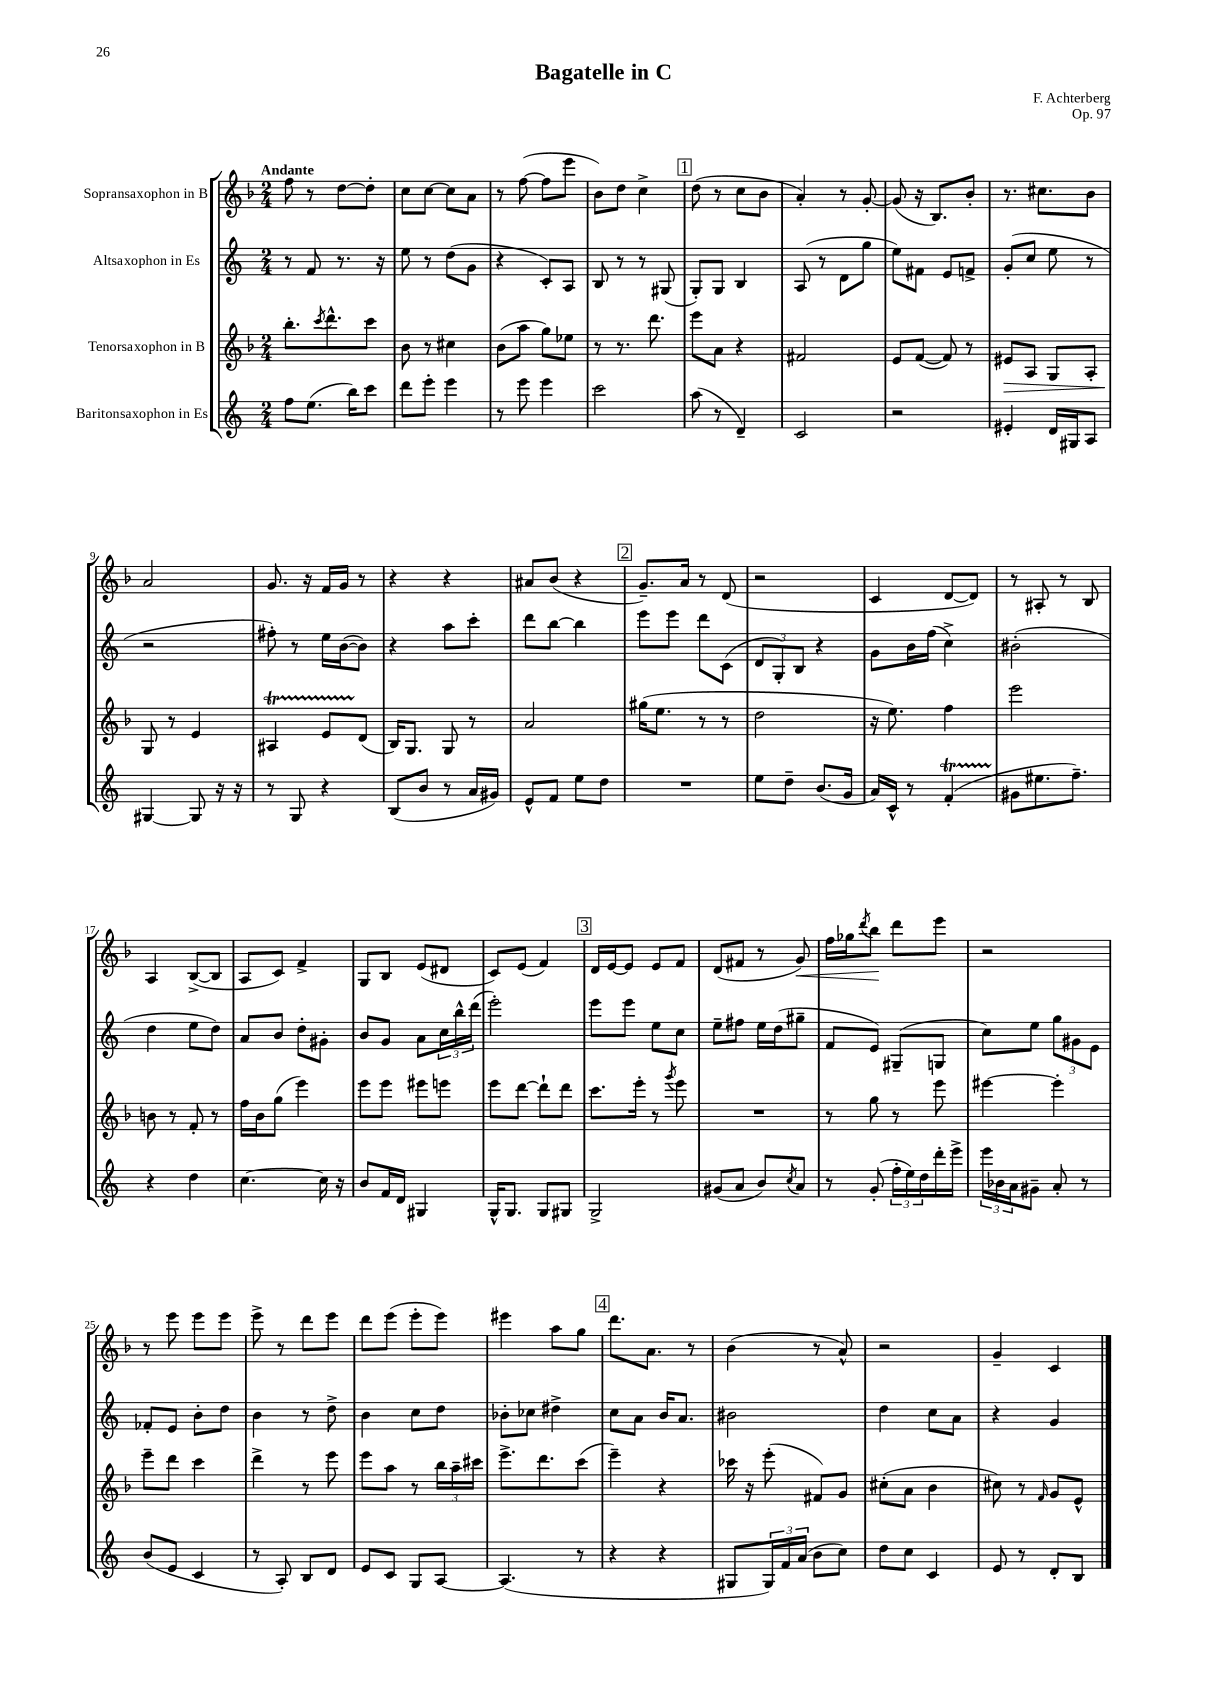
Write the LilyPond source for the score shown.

\header { title = "Bagatelle in C" composer = "F. Achterberg" opus = "Op. 97" }
<<
\new StaffGroup <<
\new Staff = "s0" \with { instrumentName = "Sopransaxophon in B" } {
    \clef treble \key f \major \numericTimeSignature \time 2/4 \tempo "Andante"
    f''8 r8 d''8~ d''8-. |
    c''8 c''8~ c''8 a'8 |
    r8 f''8~( f''8 e'''8 |
    bes'8) d''8 c''4-> |
    \mark \markup { \box "1" } d''8( r8 c''8 bes'8 |
    a'4-.) r8 g'8~-. |
    g'8( r16 bes8.) bes'8-. |
    r8. cis''8. bes'8 |
    a'2 |
    g'8. r16 f'16 g'16 r8 |
    r4 r4 |
    ais'8 bes'8( r4 |
    \mark \markup { \box "2" } g'8.--) a'16 r8 d'8( |
    r2 |
    c'4 d'8~ d'8) |
    r8 ais8-. r8 bes8 |
    a4 bes8~->( bes8 |
    a8 c'8) f'4-> |
    g8 bes8 e'8( dis'8 |
    c'8) e'8( f'4) |
    \mark \markup { \box "3" } d'16 e'16~ e'8 e'8 f'8 |
    d'8( fis'8 r8 g'8\<) |
    f''16 ges''16 \acciaccatura { d'''8 } bes''8\! d'''8 e'''8 |
    r2 |
    r8 e'''8 e'''8 e'''8 |
    e'''8-> r8 d'''8 e'''8 |
    d'''8 e'''8( e'''8-. e'''8) |
    eis'''4 a''8 g''8 |
    \mark \markup { \box "4" } d'''8. a'8. r8 |
    bes'4( r8 a'8-^) |
    r2 |
    g'4-- c'4 \bar "|." |
}
\new Staff = "s1" \with { instrumentName = "Altsaxophon in Es" } {
    \clef treble \key c \major \numericTimeSignature \time 2/4
    r8 f'8 r8. r16 |
    e''8 r8 d''8( g'8 |
    r4 c'8-.) a8 |
    b8 r8 r8 gis8( |
    \mark \markup { \box "1" } g8-.) g8 b4 |
    a8( r8 d'8 g''8 |
    e''8) fis'8 e'8 f'8-> |
    g'8-.( c''8 e''8 r8 |
    r2 |
    fis''8-.) r8 e''16 b'16~( b'8) |
    r4 a''8 c'''8-. |
    d'''8 b''8~ b''4 |
    \mark \markup { \box "2" } e'''8 e'''8 d'''8 c'8( |
    \tuplet 3/2 { d'8 g8-.) b8 } r4 |
    g'8 b'16 f''16( c''4->) |
    bis'2-.( |
    d''4 e''8 d''8) |
    a'8 b'8 d''8-. gis'8-. |
    b'8 g'8 a'8 \tuplet 3/2 { c''16 b''16-^ d'''16( } |
    e'''2-.) |
    \mark \markup { \box "3" } e'''8 e'''8 e''8 c''8 |
    e''8-- fis''8 e''16 d''16( gis''8-- |
    f'8 e'8) gis8--( g8 |
    c''8) e''8 \tuplet 3/2 { g''8 gis'8 e'8 } |
    fes'8-. e'8 b'8-. d''8 |
    b'4 r8 d''8-> |
    b'4 c''8 d''8 |
    bes'8-. ces''8 dis''4-> |
    \mark \markup { \box "4" } c''8 a'8 b'16 a'8. |
    bis'2 |
    d''4 c''8 a'8 |
    r4 g'4 \bar "|." |
}
\new Staff = "s2" \with { instrumentName = "Tenorsaxophon in B" } {
    \clef treble \key f \major \numericTimeSignature \time 2/4
    bes''8.-. \acciaccatura { c'''8 } d'''8.-^ c'''8 |
    bes'8 r8 cis''4 |
    bes'8( a''8 g''8) ees''8 |
    r8 r8. d'''8. |
    \mark \markup { \box "1" } e'''8 a'8 r4 |
    fis'2 |
    e'8 f'8~( f'8) r8 |
    eis'8\> a8 g8 a8-. |
    g8\! r8 e'4 |
    ais4\startTrillSpan e'8 d'8\stopTrillSpan( |
    bes16) g8. g8 r8 |
    a'2 |
    \mark \markup { \box "2" } gis''16( e''8. r8 r8 |
    d''2 |
    r16 e''8.) f''4 |
    e'''2 |
    b'8 r8 f'8-. r8 |
    f''16 bes'16 g''8( e'''4) |
    e'''8 e'''8 eis'''8 e'''8 |
    e'''8 d'''8~ d'''8-! d'''8 |
    \mark \markup { \box "3" } c'''8. e'''16-. r8 \acciaccatura { g'''8 } e'''8 |
    R2 |
    r8 g''8 r8 e'''8 |
    eis'''4~ eis'''4-. |
    e'''8-- d'''8 c'''4 |
    d'''4-> r8 e'''8 |
    e'''8 a''8 r8 \tuplet 3/2 { bes''16 a''16-- cis'''16 } |
    e'''8.-> d'''8. c'''8( |
    \mark \markup { \box "4" } e'''4--) r4 |
    ces'''16 r16 e'''8-.( fis'8) g'8 |
    cis''8-.( a'8 bes'4 |
    cis''8) r8 \grace { f'16 } g'8 e'8-^ \bar "|." |
}
\new Staff = "s3" \with { instrumentName = "Baritonsaxophon in Es" } {
    \clef treble \key c \major \numericTimeSignature \time 2/4
    f''8 e''8.( b''16) c'''8 |
    d'''8 e'''8-. e'''4 |
    r8 e'''8 e'''4 |
    c'''2 |
    \mark \markup { \box "1" } a''8( r8 d'4--) |
    c'2 |
    r2 |
    eis'4-. d'16 gis16 a8 |
    gis4~ gis8 r16 r16 |
    r8 g8 r4 |
    b8( b'8 r8 a'16 gis'16) |
    e'8-^ f'8 e''8 d''8 |
    \mark \markup { \box "2" } R2 |
    e''8 d''8-- b'8.( g'16 |
    a'16) c'16-^ r8 f'4-.\startTrillSpan( |
    gis'8\stopTrillSpan eis''8. f''8.--) |
    r4 d''4 |
    c''4.~ c''16 r16 |
    b'8 f'16 d'16 gis4 |
    g16-^ g8. g8 gis8 |
    \mark \markup { \box "3" } g2-> |
    gis'8( a'8 b'8) \acciaccatura { c''8 } a'8 |
    r8 g'8-.( \tuplet 3/2 { f''16-. e''16) d''16 } d'''16-. e'''16-> |
    \tuplet 3/2 { e'''16 bes'16 a'16 } gis'8-- a'8-. r8 |
    b'8( e'8 c'4 |
    r8 a8-.) b8 d'8 |
    e'8 c'8 g8 a8~ |
    a4.( r8 |
    \mark \markup { \box "4" } r4 r4 |
    gis8 \tuplet 3/2 { gis16) f'16 a'16( } b'8 c''8) |
    d''8 c''8 c'4 |
    e'8 r8 d'8-. b8 \bar "|." |
}
>>
>>
